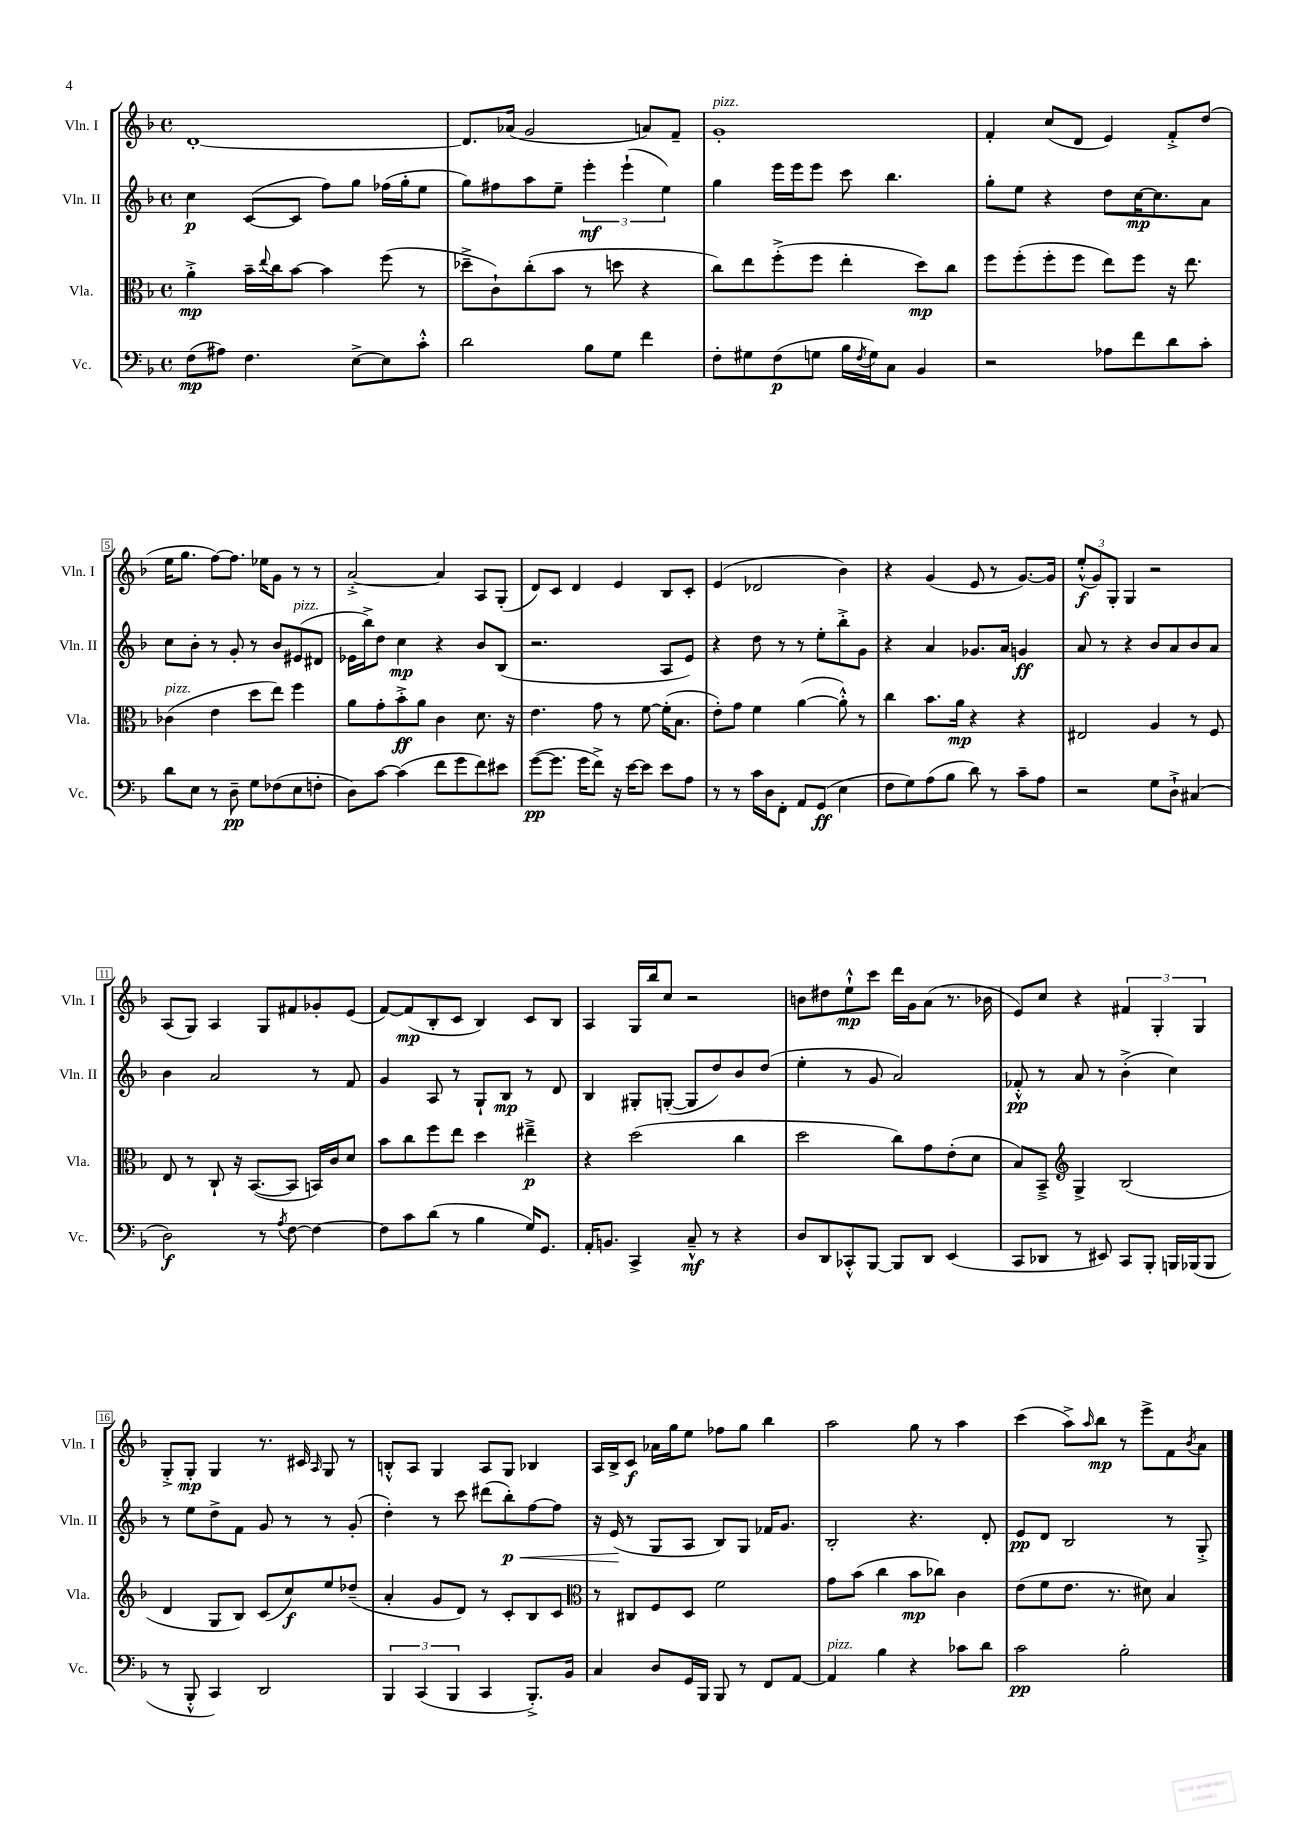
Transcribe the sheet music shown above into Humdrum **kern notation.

**kern	**kern	**kern	**kern
*staff4	*staff3	*staff2	*staff1
*clefF4	*clefC3	*clefG2	*clefG2
*k[b-]	*k[b-]	*k[b-]	*k[b-]
*M4/4	*M4/4	*M4/4	*M4/4
*met(c)	*met(c)	*met(c)	*met(c)
(8F\L	4a'^\	4cc\	[1d'
8A#\J)	.	.	.
4.F\	16b-~\LL	([8c/L	.
.	8qqee/	.	.
.	16cc\J	.	.
.	[8b-\J	8c/]J	.
.	4b-\]	8ff\L)	.
[8E^\L	.	8gg\J	.
8E\]	(8ff\	(16ff-\LL	.
.	.	16gg'\J	.
8c'^^\J	8r	8ee\J	.
=	=	=	=
2d\	8dd-~^\L	8gg\L)	8.d/]L
.	8c`\)	8ff#\	.
.	.	.	(16a-/Jk
.	(8cc'\	8aa\	2g/
.	8b-\J	8ee~\J	.
8B-\L	8r	6eee'\	.
8G\J	8dd\	.	.
.	.	(6eee`\	.
4f\	4r	.	8a/L)
.	.	6ee\)	.
.	.	.	8f~/J
=	=	=	=
8F'\L	8cc\L)	4gg\	1g'
8G#\	8ee\	.	.
(8F\	(8ff'^\	16eee\LL	.
.	.	16eee\J	.
8G\J	8ff\J	8eee\J	.
16B-\LL	4ee'\	8ccc\	.
8qF/	.	.	.
16G\J)	.	.	.
8C\J	.	4.bb-\	.
4BB-/	8dd\L)	.	.
.	8cc\J	.	.
=	=	=	=
2r	8ff\L	8gg'\L	4f'/
.	(8ff'\	8ee\J	.
.	8ff'\	4r	(8cc/L
.	8ff\J	.	8d/J
8A-\L	8ee\L)	8dd\L	4e/)
8f\	8ff\J	[16cc\K	.
.	.	8.cc\]	.
8d\	16r	.	8f'^/L
.	8.ee\	.	.
8c'\J	.	8a\J	(8dd/J
=	=	=	=
8d\L	(4c-\	8cc\L	16ee\LK
.	.	.	8.gg\J
8E\J	.	8b-'\J	.
8r	4e\	8r	[8ff\L)
8D~\	.	8g'/	8.ff\]J
8G\L	8dd\L	8r	.
.	.	.	16ee-\LK
(8F-\	8ee\J)	8b-/L	8g\J
8E\	4ff\	(8e#/	8r
8F'\J	.	8d#/J	8r
=	=	=	=
8D\L)	8a\L	16e-\LL	[2a'^/
.	.	16bb-^\J)	.
[8c\J	8g'\	8dd\J	.
(4c\]	8b-'^\	4cc\	.
.	8a\J	.	.
8f\L	4c\	4r	4a/]
8g\	.	.	.
8f\)	8.d\	8b-/L	8A/L
8e#\J	.	(8B-/J	(8G'/J
.	16r	.	.
=	=	=	=
([8g\L	4.e\	2.r	8d/L)
8.g\]J	.	.	8c/J
.	.	.	4d/
16g\LK	.	.	.
8f^\J)	8g\	.	.
16r	8r	.	4e/
[16e\LK	.	.	.
8e\]J	[8f\	.	.
8e\L	(16f'\]LK	8A/L	8B-/L
.	8.B-\J	.	.
8A\J	.	8e/J)	8c'/J
=	=	=	=
8r	8e'\L)	4r	(4e/
8r	8g\J	.	.
16c\LL	4f\	8dd\	2d-/
16D\J	.	.	.
8FF'\J	.	8r	.
8AA/L	([4a\	8r	.
(8GG/J	.	8ee'\L	.
4E\	8a'^^\])	8bb-'^\	4b-\)
.	8r	8g\J	.
=	=	=	=
8F\L	4cc\	4r	4r
8G\)	.	.	.
(8A\	8.b-\L	4a/	(4g/
8B-\J	.	.	.
.	16a\Jk	.	.
8d\)	4r	8.g-/L	8e/
8r	.	.	8r
.	.	16a/Jk	.
8c~\L	4r	4g/	[8.g/L)
8A\J	.	.	.
.	.	.	16g/]Jk
=	=	=	=
2r	2E#/	8a/	(12ee'^^/L
.	.	.	12g/)
.	.	8r	.
.	.	.	12G'/J
.	.	4r	4G/
8G\L	4A/	8b-/L	2r
8D`^\J	.	8a/	.
(4C#/	8r	8b-/	.
.	8F/	8a/J	.
=	=	=	=
2D\)	8E/	4b-\	(8A/L
.	8r	.	8G/J)
.	8C`/	2a/	4A/
.	16r	.	.
.	([8.BB-/L	.	.
8r	.	.	8G/L
8qA/	.	.	.
[8F\	8BB-/]J	.	8f#/
4F\_	16BB/LL)	8r	8g-'/
.	16c/J	.	.
.	8d/J	8f/	(8e/J
=	=	=	=
8F\]L	8b-\L	4g/	[8f/L)
8c\	8cc\	.	(8f/]
(8d\J	8ff\	8A/	8B-'/
8r	8ee\J	8r	8c/J
4B-\	4dd\	8G`/L	4B-/)
.	.	8B-/J	.
16G/LK)	4ee#~^\	8r	8c/L
8.GG/J	.	.	.
.	.	8d/	8B-/J
=	=	=	=
16AA'/LK	4r	4B-/	4A/
8.BB/J	.	.	.
4CC^/	(2dd\	8G#'/L	16G/LL
.	.	.	16bb-/J
.	.	([8G'/J	8cc/J
8C~^^/	.	8G/]L	2r
8r	.	8dd/)	.
4r	4cc\	8b-/	.
.	.	(8dd/J	.
=	=	=	=
8D/L	2dd\	4ee'\	8b\L
8DD/	.	.	8dd#\
8CC-'^^/	.	8r	8ee`^^\
[8BBB-/J	.	8g/	8ccc\J
8BBB-/]L	8cc\L)	2a/)	16ddd\LL
.	.	.	16g\J
8DD/J	8g\	.	(8a\J
(4EE/	(8e'\	.	8.r
.	8d\J	.	.
.	.	.	16b-\
=	=	=	=
8CC/L	8B-/L)	8f-'^^/	8e/L)
8DD-/J	8BB-~^/J	8r	8cc/J
*	*clefG2	*	*
8r	4G^/	8a/	4r
8EE#/)	.	8r	.
8CC/L	(2B-/	(4b-'^\	6f#/
8BBB-'/J	.	.	.
.	.	.	6G'/
16BBB/LL	.	4cc\)	.
(16BBB-/J	.	.	.
.	.	.	6G/
8BBB-/J	.	.	.
=	=	=	=
8r	4d/	8r	8G'^/L
8BBB-'^^/	.	8ee\L	8G'/J
4CC/)	8G/L	8dd^\	4G/
.	8B-/J)	8f\J	.
2DD/	(8c/L	8g/	8.r
.	8cc/)	8r	.
.	.	.	16c#/
.	.	.	16qqA/
.	8ee/	8r	8G/
.	(8dd-~/J	(8g'/	8r
=	=	=	=
6BBB-/	4a'/	4dd'\)	8B'^^/L
.	.	.	8A/J
(6CC/	.	.	.
.	8g/L	8r	4G/
6BBB-/	.	.	.
.	8d/J)	8ccc\	.
4CC/	8r	(8ddd#\L	8A/L
.	8c'/L	8bb-'\)	8G/J
8.BBB-'^/L)	8B-/	[8ff\	4B-/
.	8c/J	8ff\]J	.
16BB-/Jk	.	.	.
=	=	=	=
*	*clefC3	*	*
4C/	8r	16r	16A/LL
.	.	(16e/	16B-^/J
.	8C#/L	8r	8c/J
8D/L	8F/	8G/L	16a-\LL
.	.	.	16gg\J
16GG/L	8D/J	8A/J	8ee\J
16BBB-/JJ	.	.	.
8BBB-/	2f\	8B-/L)	8ff-\L
8r	.	8G/J	8gg\J
8FF/L	.	16f-/LK	4bb-\
.	.	8.g/J	.
[8AA/J	.	.	.
=	=	=	=
4AA/]	8g\L	2B-'/	2aa\
.	(8b-\J	.	.
4B-\	4cc\	.	.
4r	8b-\L	4.r	8gg\
.	8cc-\J)	.	8r
8c-\L	4c\	.	4aa\
8d\J	.	8d'/	.
=	=	=	=
2c\	(8e\L	8e/L	(4ccc\
.	8f\	8d/J	.
.	8.e\J	2B-/	8aa^\L)
.	.	.	16qqaa/
.	.	.	8bb-\J
.	8.r	.	.
2B-'\	.	.	8r
.	8d#\)	.	8eee^\L
.	4B-/	8r	8f\
.	.	.	8qb-/
.	.	8G'^/	8a\J
==	==	==	==
*-	*-	*-	*-
